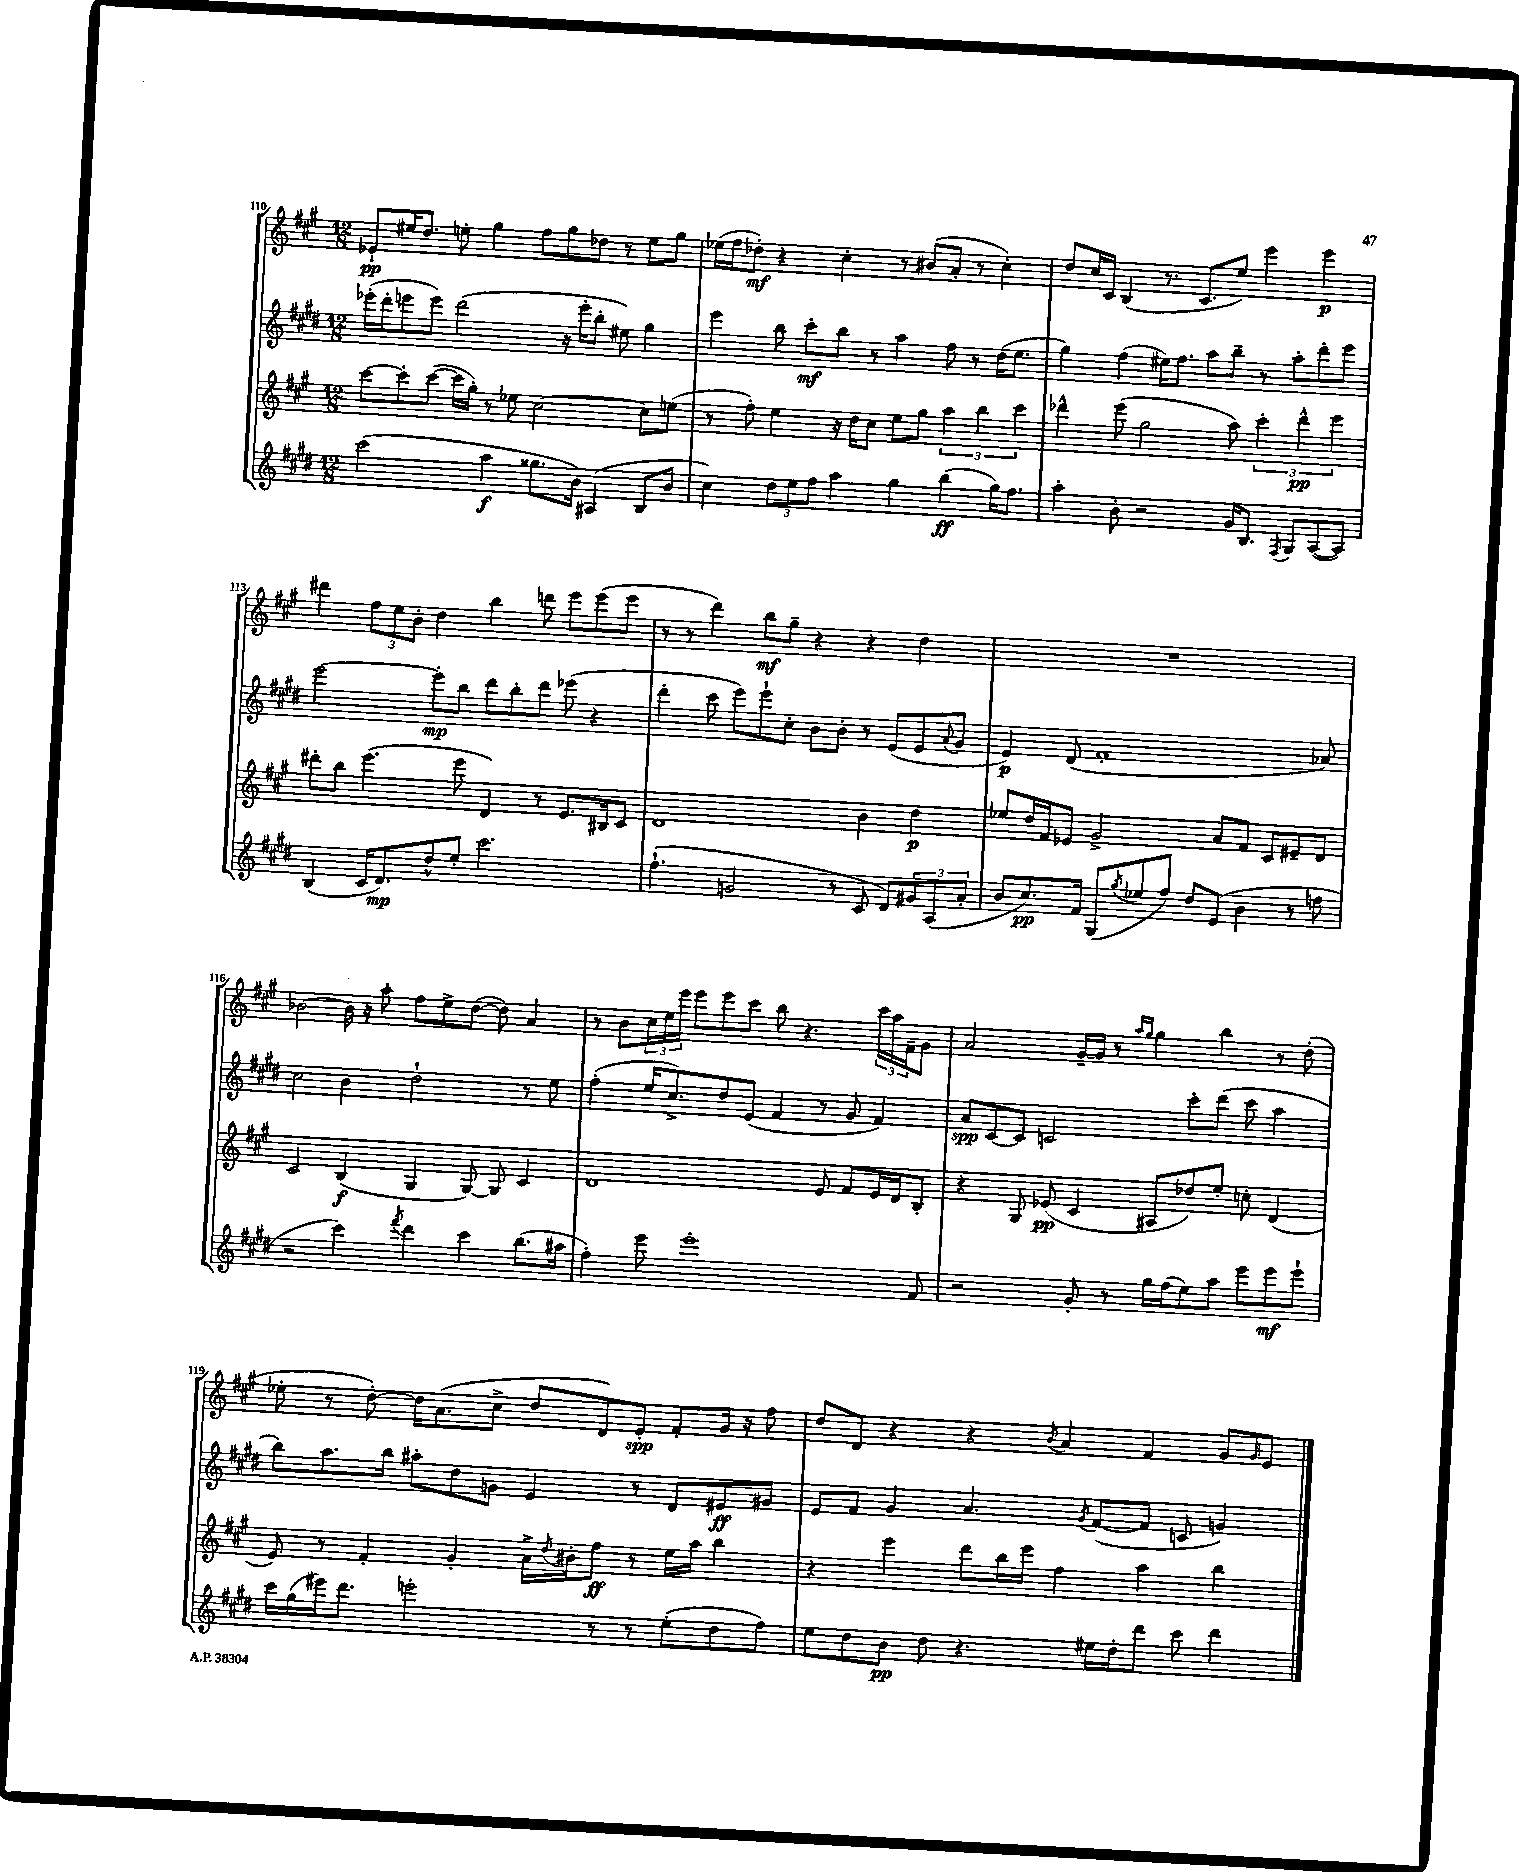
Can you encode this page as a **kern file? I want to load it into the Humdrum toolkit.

**kern	**dynam	**kern	**dynam	**kern	**dynam	**kern	**dynam
*part4	*part4	*part3	*part3	*part2	*part2	*part1	*part1
*staff4	*staff4	*staff3	*staff3	*staff2	*staff2	*staff1	*staff1
*clefG2	*	*clefG2	*	*clefG2	*	*clefG2	*
*k[f#c#g#d#]	*	*k[f#c#g#]	*	*k[f#c#g#d#]	*	*k[f#c#g#]	*
*M12/8	*	*M12/8	*	*M12/8	*	*M12/8	*
=110	=110	=110	=110	=110	=110	=110	=110
(2ccc#\	.	[8ccc#\L	.	(16eee-X'\LL	.	8e-X`/L	pp
.	.	.	.	16ddd#'\J	.	.	.
.	.	8ccc#'\]	.	8eeen\	.	16ee#X/K	.
.	.	.	.	.	.	8.dd/J	.
.	.	([8ccc#\J	.	8eee\J)	.	.	.
.	.	16ccc#\LL]	.	(2ddd#\	.	8een'\	.
.	.	16gg#'\JJ)	.	.	.	.	.
4aa\	f	8r	.	.	.	4gg#\	.
.	.	8ee-X\	.	.	.	.	.
8.gg##X\L	.	[2cc#\	.	.	.	8ff#\L	.
.	.	.	.	16r	.	8gg#\	.
16b\Jk)	.	.	.	16eee'\KL	.	.	.
(4A#X/	.	.	.	8bb'\J	.	8dd-X\J	.
.	.	.	.	8ee#X\)	.	8r	.
8B/L	.	8cc#\L]	.	4gg#\	.	8ee\L	.
8b/J	.	(8een\J	.	.	.	8gg#\J	.
=111	=111	=111	=111	=111	=111	=111	=111
4cc#\)	.	8r	.	4eee\	.	(16ee-X\LL	.
.	.	.	.	.	.	16ff#\J	.
.	.	8ff#'\)	.	.	.	8dd-X'\J)	mf
12dd#\L	.	4ee\	.	8bb\	.	4r	.
12ee\	.	.	.	.	.	.	.
.	.	.	.	8ccc#'\L	mf	.	.
12ff#\J	.	.	.	.	.	.	.
4aa\	.	16r	.	8bb\J	.	4cc#'\	.
.	.	16dd\KL	.	.	.	.	.
.	.	8cc#\J	.	8r	.	.	.
4gg#\	.	8ee\L	.	4aa\	.	8r	.
.	.	8gg#\J	.	.	.	(8b#X/L	.
(4bb\	ff	6aa\	.	8ff#\	.	8a'/J	.
.	.	.	.	8r	.	8r	.
.	.	6bb\	.	.	.	.	.
16gg#\KL)	.	.	.	(16dd#\KL	.	4cc#'\)	.
8.ff#\J	.	.	.	8.ee\J	.	.	.
.	.	6ccc#\	.	.	.	.	.
=112	=112	=112	=112	=112	=112	=112	=112
4aa'\	.	4ddd-X^^\	.	4gg#\)	.	8dd/L	.
.	.	.	.	.	.	16cc#/L	.
.	.	.	.	.	.	16c#/JJ	.
8b'\	.	(8eee\	.	(4ff#\	.	(4B/	.
2r	.	2gg#\	.	.	.	.	.
.	.	.	.	16ee#X\KL)	.	8.r	.
.	.	.	.	8.ff#\J	.	.	.
.	.	.	.	.	.	8.c#/L	.
.	.	.	.	8aa\L	.	.	.
16g#/KL	.	8aa\)	.	8bb~\J	.	8ee/J)	.
8.B/J	.	.	.	.	.	.	.
.	.	6ccc#'\	.	8r	.	4eee\	.
8qF#/	.	.	.	.	.	.	.
8G#/L	.	.	.	8aa'\L	.	.	.
.	.	6ddd-^^\	pp	.	.	.	.
([8A/	.	.	.	8ddd#'\	.	4eee\	p
.	.	6eee\	.	.	.	.	.
8A/J])	.	.	.	8eee\J	.	.	.
!!LO:LB:g=z
=113	=113	=113	=113	=113	=113	=113	=113
(4B/	.	8ddd#X'\L	.	[2eee\	.	4ddd#X\	.
.	.	8bb\J	.	.	.	.	.
16c#/KL	.	(4.eee\	.	.	.	12ff#\L	.
8.d#/)	mp	.	.	.	.	.	.
.	.	.	.	.	.	12ee\	.
.	.	.	.	.	.	12b'\J	.
8dd#^^/	.	.	.	8eee'\L]	mp	4dd\	.
8ee'/J	.	8eee\	.	8bb\J	.	.	.
2.ccc#\	.	4d/)	.	8ddd#\L	.	4bb\	.
.	.	.	.	8bb'\	.	.	.
.	.	8r	.	8ddd#\J	.	8dddn\	.
.	.	8.e/L	.	(8eee-X\	.	8eee\L	.
.	.	.	.	4r	.	(8eee\	.
.	.	16B#X/k	.	.	.	.	.
.	.	8c#/J	.	.	.	8eee\J	.
=114	=114	=114	=114	=114	=114	=114	=114
(4.ff#`\	.	1d	.	4ddd#'\	.	8r	.
.	.	.	.	.	.	8r	.
.	.	.	.	8ccc#\	.	4ddd\)	.
2gn/	.	.	.	8eee\L)	.	.	.
.	.	.	.	8eee`\	.	8bb\L	mf
.	.	.	.	8cc#'\J	.	8gg#~\J	.
.	.	.	.	8b\L	.	4r	.
8r	.	.	.	8b'\J	.	.	.
8c#/	.	4b\	.	8r	.	4r	.
8d#/L)	.	.	.	(8e/L	.	.	.
12g#X/	.	4dd\	p	8e/	.	4dd\	.
(12A/	.	.	.	.	.	.	.
.	.	.	.	8qqa/	.	.	.
.	.	.	.	8g#/J	.	.	.
12a'/J	.	.	.	.	.	.	.
=115	=115	=115	=115	=115	=115	=115	=115
8b/L	.	8ee-X/L	.	4e/)	p	1.r	.
8.cc#/)	pp	16dd/L	.	.	.	.	.
.	.	16f#/J	.	.	.	.	.
.	.	8e-X/J	.	(8d#/	.	.	.
16f#/Jk	.	.	.	.	.	.	.
(8G#/L	.	2g#^/	.	1f#'	.	.	.
8qgg#/	.	.	.	.	.	.	.
8ee-X/	.	.	.	.	.	.	.
8ff#/J)	.	.	.	.	.	.	.
8dd#/L	.	.	.	.	.	.	.
(8e/J	.	8a/L	.	.	.	.	.
4b\	.	8f#/J	.	.	.	.	.
.	.	8c#/L	.	.	.	.	.
8r	.	8e#X~/	.	.	.	.	.
8ffn\	.	8d/J	.	8a-X/)	.	.	.
!!LO:LB:g=z
=116	=116	=116	=116	=116	=116	=116	=116
2r	.	2c#/	.	2cc#\	.	[2b-X\	.
4ccc#\)	.	(4B/	f	4b\	.	16b-\]	.
.	.	.	.	.	.	16r	.
.	.	.	.	.	.	8aa'\	.
8qfff#/	.	.	.	.	.	.	.
4ddd#\	.	4G#/	.	2dd#`\	.	8ff#\L	.
.	.	.	.	.	.	8ee^\	.
4ccc#\	.	[8G#/)	.	.	.	([8dd\J	.
.	.	8G#/]	.	.	.	8dd\])	.
(8.bb\L	.	4c#/	.	8r	.	4a/	.
.	.	.	.	8ee\	.	.	.
16aa#X\Jk	.	.	.	.	.	.	.
=117	=117	=117	=117	=117	=117	=117	=117
4ff#'\)	.	1d	.	(4ff#'\	.	8r	.
.	.	.	.	.	.	8b\L	.
8eee\	.	.	.	16ee/KL	.	24cc#\L	.
.	.	.	.	.	.	24ee\	.
.	.	.	.	8.cc#^/)	.	.	.
.	.	.	.	.	.	24eee\JJ	.
1eee'	.	.	.	.	.	8eee\L	.
.	.	.	.	8dd#/	.	8eee\	.
.	.	.	.	(8e/J	.	8ccc#\J	.
.	.	.	.	4f#/	.	8bb\	.
.	.	.	.	.	.	4.r	.
.	.	8e/	.	8r	.	.	.
.	.	8f#/L	.	8g#/	.	.	.
.	.	16e/L	.	4f#/)	.	24ccc#\LL	.
.	.	.	.	.	.	24aa\	.
.	.	16d/J	.	.	.	.	.
.	.	.	.	.	.	24f#~\J	.
8f#/	.	8B'/J	.	.	.	8g#\J	.
=118	=118	=118	=118	=118	=118	=118	=118
2r	.	4r	.	8a/L	spp	2a/	.
.	.	.	.	[8c#/	.	.	.
.	.	8G#/	.	8c#/J]	.	.	.
.	.	(8e-X/	pp	2cn/	.	.	.
8g#'/	.	4c#/	.	.	.	[16g#~/LL	.
.	.	.	.	.	.	16g#/JJ]	.
8r	.	.	.	.	.	8r	.
.	.	.	.	.	.	16qqaa/LL	.
.	.	.	.	.	.	16qqgg#/JJ	.
16gg#\LL	.	8A#X/L	.	.	.	4gg#\	.
(16ff#\J	.	.	.	.	.	.	.
8ee\)	.	8dd-X/)	.	8ccc#'\L	.	.	.
8aa\J	.	8ee'/J	.	(8ddd#\J	.	4bb\	.
8eee\L	.	8ccn'\	.	8ccc#\	.	.	.
8eee\	mf	(4d/	.	4aa\	.	8r	.
8eee`\J	.	.	.	.	.	(8dd'\	.
!!LO:LB:g=z
=119	=119	=119	=119	=119	=119	=119	=119
16ccc#\LL	.	8e/)	.	8bb\L)	.	8ee-X'\	.
(16gg#\	.	.	.	.	.	.	.
16eee#X\J)	.	8r	.	8.aa\	.	8r	.
8.ddd#\J	.	.	.	.	.	.	.
.	.	4f#'/	.	.	.	[8dd'\)	.
.	.	.	.	16bb\Jk	.	.	.
2eeen'\	.	.	.	8aa#X'\L	.	16dd\KL]	.
.	.	.	.	.	.	(8.a\	.
.	.	4g#'/	.	8dd#\	.	.	.
.	.	.	.	8gn\J	.	8cc#^\J	.
.	.	16a^\LL	.	4e/	.	8dd/L	.
.	.	8qdd/	.	.	.	.	.
.	.	16b#X'\J	.	.	.	.	.
8r	.	8ff#\J	ff	.	.	8d/)	.
8r	.	8r	.	8r	.	8e'/J	spp
(8ee'\L	.	16ee\LL	.	8d#/L	.	8f#'/L	.
.	.	16aa\JJ	.	.	.	.	.
8dd#\	.	4bb\	.	8e#X/	ff	16g#/Jk	.
.	.	.	.	.	.	16r	.
8ff#\J)	.	.	.	8g#X/J	.	8ff#\	.
=120	=120	=120	=120	=120	=120	=120	=120
8ee\L	.	4r	.	8e/L	.	8dd/L	.
8dd#\	.	.	.	8f#/J	.	8d/J	.
8b\J	pp	4eee\	.	4g#/	.	4r	.
8dd#\	.	.	.	.	.	.	.
4.r	.	8ddd\L	.	4.a/	.	4r	.
.	.	16bb\L	.	.	.	.	.
.	.	16eee\JJ	.	.	.	.	.
.	.	.	.	.	.	8qb/	.
.	.	4ff#\	.	.	.	4a/	.
.	.	.	.	8qg#/	.	.	.
16ee#X\LL	.	.	.	([8f#/L	.	.	.
16dd#'\J	.	.	.	.	.	.	.
8ddd#\J	.	4aa\	.	8f#/J]	.	4f#/	.
8ccc#\	.	.	.	8cn/	.	.	.
4ddd#\	.	4bb\	.	4gn/)	.	8g#/L	.
.	.	.	.	.	.	16qqg#/	.
.	.	.	.	.	.	8e/J	.
==	==	==	==	==	==	==	==
*-	*-	*-	*-	*-	*-	*-	*-
